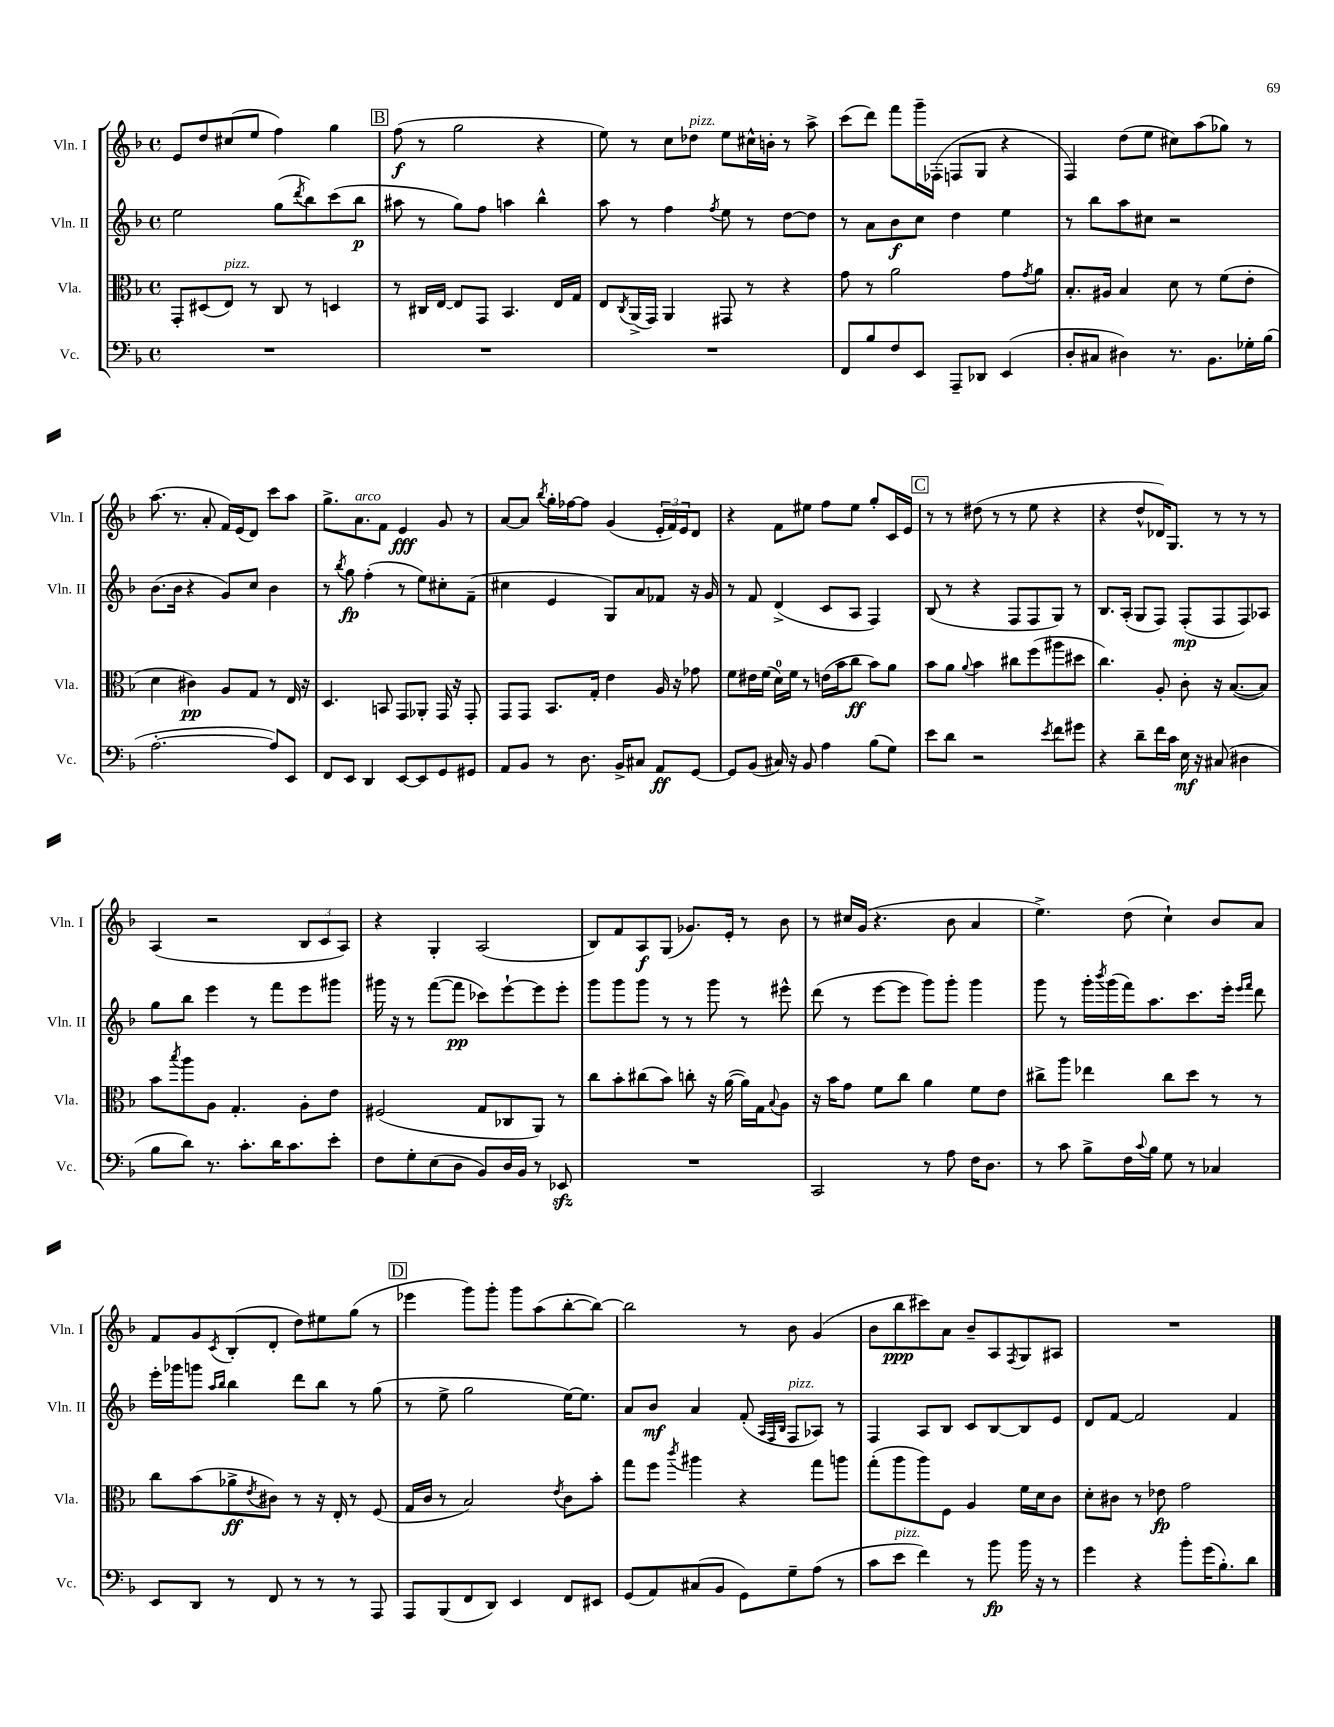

**kern	**kern	**kern	**kern
*staff4	*staff3	*staff2	*staff1
*clefF4	*clefC3	*clefG2	*clefG2
*k[b-]	*k[b-]	*k[b-]	*k[b-]
*M4/4	*M4/4	*M4/4	*M4/4
*met(c)	*met(c)	*met(c)	*met(c)
1r	8GG'	2ee	8e
.	(8D#	.	8dd
.	8E)	.	(8cc#
.	8r	.	8ee
.	8C	(8gg	4ff)
.	.	8qddd	.
.	8r	8bb-)	.
.	4D	(8ccc	4gg
.	.	8bb-	.
=	=	=	=
1r	8r	8aa#	(8ff
.	16C#	8r	8r
.	[16E	.	.
.	8E]	8gg)	2gg
.	8GG	8ff	.
.	4.BB-	4aa	.
.	.	4bb-^^	4r
.	16E	.	.
.	16G	.	.
=	=	=	=
1r	8E	8aa	8ee)
.	8qC	.	.
.	(16AA^	8r	8r
.	16GG)	.	.
.	4AA	4ff	8cc
.	.	.	8dd-
.	.	8qff	.
.	8GG#	8ee	8ee
.	8r	8r	16cc#^^
.	.	.	16b'
.	4r	[8dd	8r
.	.	8dd]	8aa^
=	=	=	=
8FF	8g	8r	(8ccc
8B-	8r	8a	8ddd)
8F	2a	8b-	8fff
8EE	.	8cc	16ggg~
.	.	.	(16F-'
8AAA~	.	4dd	8F
8DD-	.	.	8G
(4EE	8g	4ee	4r
.	8qg	.	.
.	8a	.	.
=	=	=	=
8D'	8.B-'	8r	4F)
8C#	.	8bb-	.
.	16A#	.	.
4D#)	4B-	8aa	(8dd
.	.	8cc#	8ee
8.r	8d	2r	8cc#)
.	8r	.	(8aa
8.BB-	.	.	.
.	(8f	.	8gg-)
16G-'	8e'	.	8r
(16B-	.	.	.
=	=	=	=
[2.A'	4d	(8.b-	(8.aa
.	.	16b-	8.r
.	4c#)	4r	.
.	.	.	8a'
.	8A	8g)	16f)
.	.	.	(16e
.	8G	8cc	8d)
8A])	8r	4b-	8ccc
8EE	16E	.	8aa
.	16r	.	.
=	=	=	=
8FF	4.D	8r	8.gg^
.	.	8qbb-	.
8EE	.	8gg	.
.	.	.	8.a
4DD	.	(4ff'	.
.	8BB	.	8f
[8EE	8GG	8r	4e
8EE]	8AA-'	8ee)	.
8GG	16GG	8cc#'	8g
.	16r	.	.
8GG#	8GG'	(8f~	8r
=	=	=	=
8AA	8GG	4cc#	[8a
8BB-	8GG	.	8a]
.	.	.	8qbb-
8r	8.BB-	4e	16gg'
.	.	.	[16ff-
8.D	.	.	8ff-]
.	16G'	.	.
.	4e	8G)	(4g
16BB-^	.	.	.
8C#	.	8a	.
8AA	16A	8f-	24e'
.	.	.	24f)
.	16r	.	.
.	.	.	24e
[8GG	8g-	16r	8d
.	.	16g	.
=	=	=	=
8GG]	8f	8r	4r
(8BB-	16e#	8f	.
.	(16f	.	.
16C#)	16d)	(4d^	8f
16r	16f	.	.
8BB-	8r	.	8ee#
4A	(16e	8c	8ff
.	16b-	.	.
.	8cc	8A	8ee#
(8B-	8b-)	4F)	8gg'
8G)	8a	.	16c
.	.	.	16e
=	=	=	=
8e	8b-	(8B-	8r
8d	8a	8r	8r
.	8qqa	.	.
2r	4b-	4r	(8dd#
.	.	.	8r
.	8cc#	8F	8r
.	(8ff	8F	8ee
8qe	.	.	.
8f	8aa#	8G)	4r
8g#	8dd#	8r	.
=	=	=	=
4r	4.cc)	8.B-	4r
.	.	(16A'	.
8d~	.	8G	8dd^^
16f	8A'	8F)	16d-)
16c	.	.	8.G
16E	8c'	(8F'	.
16r	.	.	.
(8C#	16r	8F	8r
.	([8.B-	.	.
4D#	.	8F)	8r
.	8B-])	8A-	8r
=	=	=	=
8B-	8b-	8gg	(4A
.	8qbb-	.	.
8d)	8aa	8bb-	.
8.r	8A	4eee	2r
.	4.G'	.	.
8.c'	.	.	.
.	.	8r	.
16d	.	8fff	.
8.c	.	.	.
.	8A'	8eee	12B-
.	.	.	12c
8e'	8e	8ggg#	.
.	.	.	12A)
=	=	=	=
8F	(2F#	16ggg#	4r
.	.	16r	.
8G'	.	8r	.
(8E	.	([8fff	4G'
8D	.	8fff]	.
8BB-)	8G	8ccc-)	(2A
16D	8C-	[8eee`	.
16BB-	.	.	.
8r	8AA)	8eee]	.
8EE-	8r	8eee'	.
=	=	=	=
1r	8cc	8ggg	8B-)
.	8b-'	8ggg	8f
.	(8cc#	8ggg	8A
.	8b-)	8r	(8G
.	8cc'	8r	8.g-)
.	16r	8ggg	.
.	([16a	.	16e'
.	16a])	8r	8r
.	16G	.	.
.	8qqB-	.	.
.	8A	8eee#^^	8b-
=	=	=	=
2CC	16r	(8ddd	8r
.	16b-	.	.
.	8g	8r	16cc#
.	.	.	(16g
.	8f	[8eee	4.r
.	8cc	8eee]	.
8r	4a	8ggg)	.
8A	.	8ggg'	8b-
16F	8f	4ggg	4a
8.D	.	.	.
.	8e	.	.
=	=	=	=
8r	8cc#^	8ggg	4.ee^)
8c	8aa	8r	.
8B-^	4ee-	16ggg'	.
.	.	8qbbb-	.
.	.	(16ggg	.
16F	.	16fff)	(8dd
8qqc	.	.	.
16B-	.	8.aa	.
8G	8cc#	.	4cc`)
8r	8dd	8.ccc	.
4C-	8r	.	8b-
.	.	16eee'	.
.	.	16qqeee	.
.	.	16qqfff	.
.	8r	8ddd	8a
=	=	=	=
8EE	8cc	16eee'	8f
.	.	16ggg-	.
8DD	(8b-	8ggg	8g
.	.	16qqaa	.
.	.	16qqbb-	8qc
8r	8a-^	4bb-	(8B-'
.	8qe	.	.
8FF	8c#)	.	8d'
8r	8r	8ddd	8dd)
8r	16r	8bb-	8ee#
.	16E'	.	.
8r	8r	8r	(8gg
8AAA	(8F	(8gg	8r
=	=	=	=
8AAA	16G	8r	4eee-
.	16c	.	.
(8BBB-	8r	8ee^	.
8FF	2B-)	2gg	8ggg)
8DD)	.	.	8ggg'
4EE	.	.	8ggg
.	.	.	(8aa
.	8qe	.	.
8FF	8c	[16ee)	[8bb-'
.	.	8.ee]	.
8EE#	8b-'	.	8bb-_)
=	=	=	=
(8GG	8gg	8a	2bb-]
8AA)	8ff	8b-	.
.	8qccc	.	.
(8C#	4aa#	4a	.
8BB-	.	.	.
8GG)	4r	(8f'	8r
.	.	32qqA	.
.	.	32qqF	.
.	.	32qqB-	.
8G~	.	8F	8b-
(8A	8gg	8A-)	(4g
8r	8aa	8r	.
=	=	=	=
8c	(8gg'	4F	8b-
8e	8aa	.	8bb-
4f)	8aa)	8A	8ccc#)
.	8F	8B-	8a
8r	4A	8c	8b-~
8b-	.	[8B-	8A
.	.	.	8qF
16b-	16f	8B-]	8G
16r	16d	.	.
8r	8c	8e	8A#
=	=	=	=
4g	8d'	8d	1r
.	8c#	[8f	.
4r	8r	2f]	.
.	8e-	.	.
8b-'	2g	.	.
(16g	.	.	.
8.B-')	.	.	.
.	.	4f	.
8d	.	.	.
==	==	==	==
*-	*-	*-	*-
